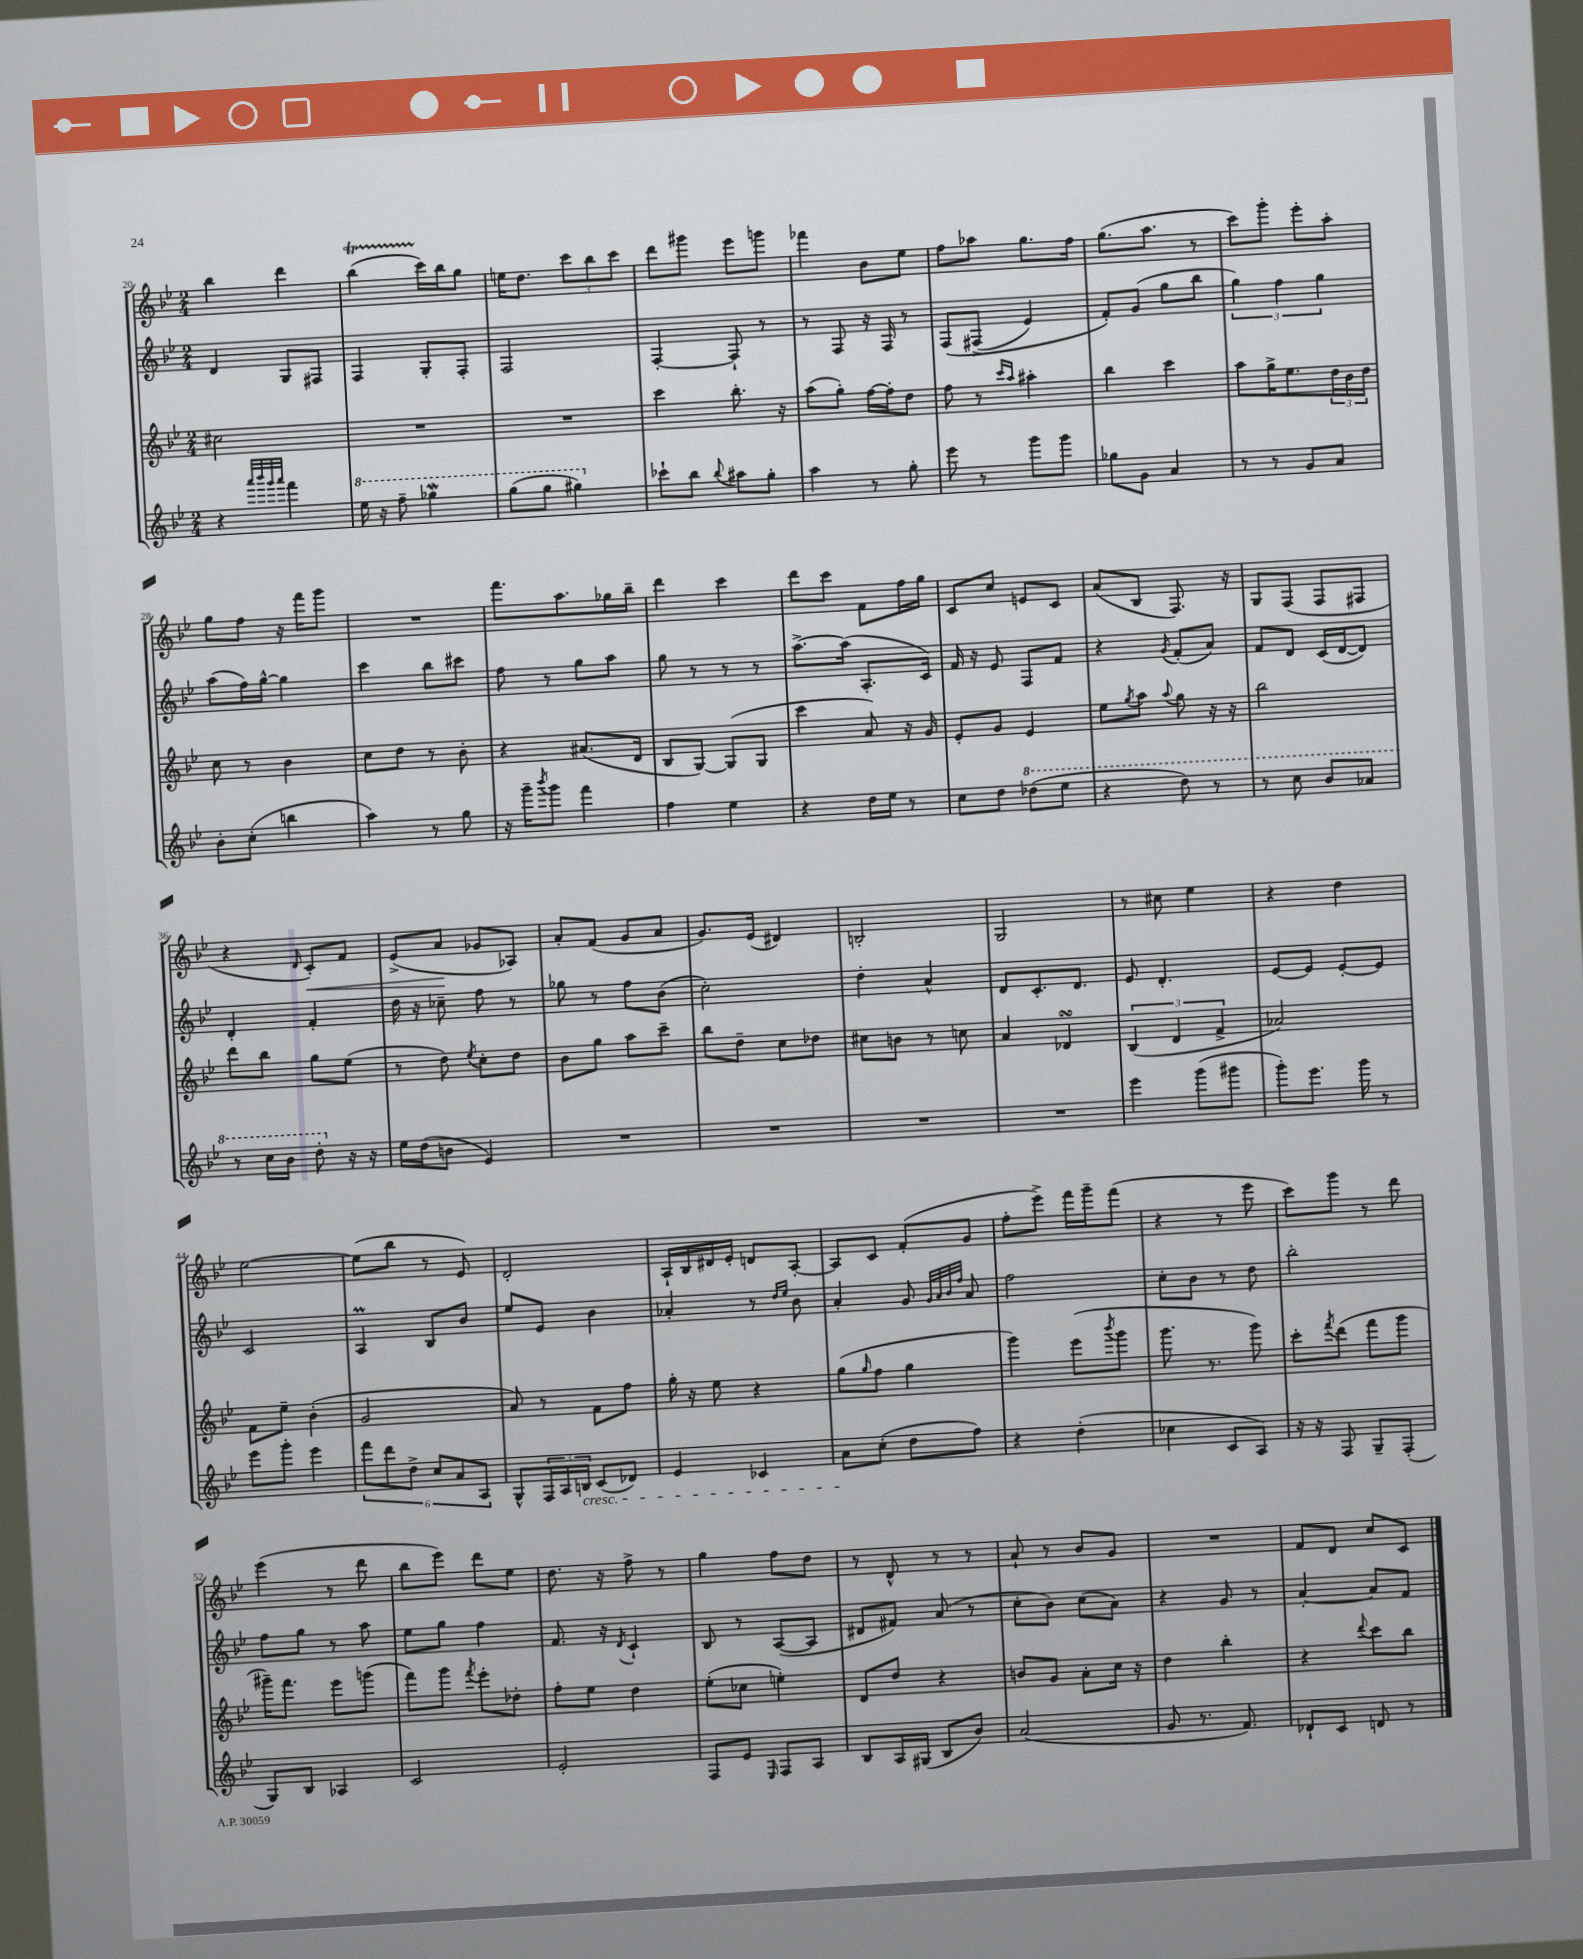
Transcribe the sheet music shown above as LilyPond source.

<<
\new StaffGroup <<
\new Staff = "s0" {
    \clef treble \key bes \major \numericTimeSignature \time 2/4
    bes''4 d'''4 |
    bes''4\startTrillSpan( c'''16\stopTrillSpan) bes''16 g''8 |
    e''16 d''8. \tuplet 3/2 { c'''8 bes''8 c'''8 } |
    d'''8 gis'''8 ees'''8 g'''8 |
    fes'''4 bes'8 ees''8 |
    f''8 aes''8 g''8. f''16 |
    g''8.( a''8. r8 |
    c'''8) g'''8-. ees'''8-. a''8-. |
    g''8 f''8 r16 f'''16 g'''8 |
    R2 |
    f'''8. a''8. ges''16 bes''16-- |
    d'''4 c'''4 |
    d'''8 c'''8 f'8 f''16 g''16 |
    c'8 c''8 e'8 c'8 |
    a'8( bes8 f8.) r16 |
    g8 f8( f8 fis8 |
    r4 \grace { d'16 } c'8-.\<) f'8 |
    ees'8->( a'8\! ges'8 aes8) |
    a'8-. f'8( g'8 a'8 |
    g'8.) ees'16( dis'4) |
    b2-. |
    g2 |
    r8 cis''8 ees''4 |
    r4 d''4 |
    ees''2~ |
    ees''8( bes''8 r8 ees'8) |
    d'2-. |
    a16-! bes16 dis'16 ees'16-. d'8 a8~-. |
    a8 c'8 f'8-.( g'8 |
    f''8-. ees'''8->) f'''16 g'''16-- f'''8( |
    r4 r8 ees'''8 |
    c'''8) g'''8 r8 d'''8 |
    ees'''4( r8 d'''8 |
    bes''8 ees'''8) d'''8 ees''8 |
    d''8. r16 f''8-> r8 |
    g''4 f''8 d''8 |
    r8 d'8-^ r8 r8 |
    a'8-! r8 bes'8 g'8 |
    R2 |
    f'8 d'8 c''8 c'8 \bar "|." |
}
\new Staff = "s1" {
    \clef treble \key bes \major \numericTimeSignature \time 2/4
    d'4 g8 fis8 |
    f4 g8-. f8-. |
    f2 |
    f4~-. f8-! r8 |
    r8 f8 r16 f16 r8 |
    f8\( fis8->( ees'4) |
    f'8-.\) g'8( g''8 bes''8 |
    \tuplet 3/2 { g''4) f''4 g''4 } |
    a''8( f''16) g''16~-^ g''4 |
    c'''4 bes''8 cis'''8 |
    f''8 r8 g''8 a''8 |
    g''8 r8 r8 r8 |
    a''8.~-> a''16( a8.-. c'16) |
    f'16 r16 ees'8 f8 f'8 |
    r4 \acciaccatura { g'8 } f'8-.( a'8) |
    f'8 d'8 c'16( d'16~ d'8) |
    d'4-. f'4-. |
    d''16 r16 ces''8-- f''8 r8 |
    ges''8 r8 f''8 bes'8( |
    c''2-.) |
    d''4-. a'4-^ |
    d'8 c'8.-. d'8. |
    ees'8 d'4.-. |
    ees'8~ ees'8 ees'8~-. ees'8 |
    c'2 |
    a4\prall bes8 bes'8 |
    ees''8 ees'8 bes'4 |
    aes'4-. r8 \grace { d''16 ees''16 } bes'8 |
    a'4-. g'8 \grace { g'32 a'32 bes'32 f''32 } a'8 |
    f''2 |
    c''8-. bes'8 r8 d''8 |
    bes''2-. |
    f''8 g''8 r8 a''8 |
    ees''8 g''8 f''4 |
    f'8. r16 \acciaccatura { d'8 } c'4-! |
    bes8 r8 a8~( a8 |
    dis'8 fis'8) a'8( r8 |
    c''8-. bes'8) c''8( a'8) |
    r4 g'8 r8 |
    a'4~-. a'8 f'8 \bar "|." |
}
\new Staff = "s2" {
    \clef treble \key bes \major \numericTimeSignature \time 2/4
    cis''2 |
    R2 |
    R2 |
    c'''4 bes''8.-. r16 |
    a''8( g''8-.) f''16~ f''16-. d''8 |
    f''8 r8 \grace { c'''16 a''16 } ais''4-. |
    bes''4 c'''4 |
    a''8 g''16-> ees''8. \tuplet 3/2 { d''16 bes'16 d''16 } |
    c''8 r8 bes'4 |
    c''8 d''8 r8 bes'8-. |
    r4 ais'8.( d'16 |
    bes8 g8~) g8( g8 |
    c'''4 a'8) r16 g'16 |
    ees'8-. g'8 ees'4 |
    ees''8 \acciaccatura { g''8 } a''8 \appoggiatura { a''8 } g''8 r16 r16 |
    bes''2 |
    d'''8 bes''8 g''8 ees''8( |
    r8 d''8) \acciaccatura { ees''8 } c''8-. d''8 |
    bes'8 g''8 a''8 c'''8-- |
    bes''8 d''8-- c''8 des''8 |
    cis''8 b'8 r8 c''8 |
    a'4 des'4\turn |
    \tuplet 3/2 { bes4( d'4 f'4-> } |
    aes'2) |
    f'8 ees''8-- bes'4-.( |
    g'2 |
    a'8) r8 f'8 f''8 |
    g''16-. r16 ees''8 r4 |
    g''8( \grace { g''16 } f''8 g''4 |
    g'''4) ees'''8( \acciaccatura { bes'''8 } g'''8 |
    g'''8. r8. g'''8) |
    c'''8-. \acciaccatura { f'''8 } d'''8( f'''8 g'''8 |
    gis'''16--) f'''8. ees'''8 g'''8( |
    f'''8) g'''8 \acciaccatura { f'''8 } ees'''8-. des''8-. |
    f''8-. ees''8 d''4 |
    ees''8-.( ces''8 e''4-.) |
    d'8 d''8 r4 |
    b'8 g'8 a'8-. c''16 r16 |
    d''4 bes''4-. |
    r4 \appoggiatura { d'''8 } c'''8 bes''8 \bar "|." |
}
\new Staff = "s3" {
    \clef treble \key bes \major \numericTimeSignature \time 2/4
    r4 \grace { a'''32 bes'''32 g'''32 a'''32 } f'''4 |
    \ottava #1 ees'''16 r16 f'''8-- ges'''4\mordent |
    g'''8( g'''8 gis'''4) \ottava #0 |
    ces'''8-! bes''8 \appoggiatura { bes''8 } ais''8 g''8-. |
    a''4 r8 g''8-. |
    ees'''8 r8 g'''8 g'''8 |
    ges''8 g'8 a'4 |
    r8 r8 g'8 a'8 |
    bes'8-. c''8-.( b''4 |
    a''4) r8 g''8 |
    r16 g'''16-- \acciaccatura { bes'''8 } g'''8 f'''4 |
    f''4 ees''4 |
    r4 d''16 ees''16 r8 |
    c''8 d''8 \ottava #1 des'''8( ees'''8 |
    r4 d'''8) r8 |
    r8 c'''8 bes''8 aes''8 |
    r8 c'''16 bes''16 d'''8-. \ottava #0 r16 r16 |
    ees''16 d''16( b'8 ees'4) |
    R2 |
    R2 |
    R2 |
    R2 |
    ees'''4 g'''8( gis'''8 |
    g'''8-.) ees'''8. g'''16 r8 |
    ees'''8 g'''8-. ees'''4 |
    \tuplet 6/4 { f'''8 d'''8 d''8-> c''8 a'8 a8 } |
    g8-^ \tuplet 3/2 { f16 a16 b16\cresc } c'8( des'8) |
    ees'4 ces'4 |
    a'8\! c''8-.( d''8 f''8) |
    r4 d''4-.( |
    ces''4 c'8 a8) |
    r16 r16 f8 g8-- f8-.( |
    g8) bes8 aes4 |
    c'2 |
    ees'2-. |
    f8 ees'8 \grace { ees16 } f8 a8 |
    bes8 a16 gis16( bes8 bes'8) |
    a'2( |
    g'8 r8. f'8.) |
    des'8-! c'8 d'8 r8 \bar "|." |
}
>>
>>
\layout { \context { \Score currentBarNumber = #20 } }
